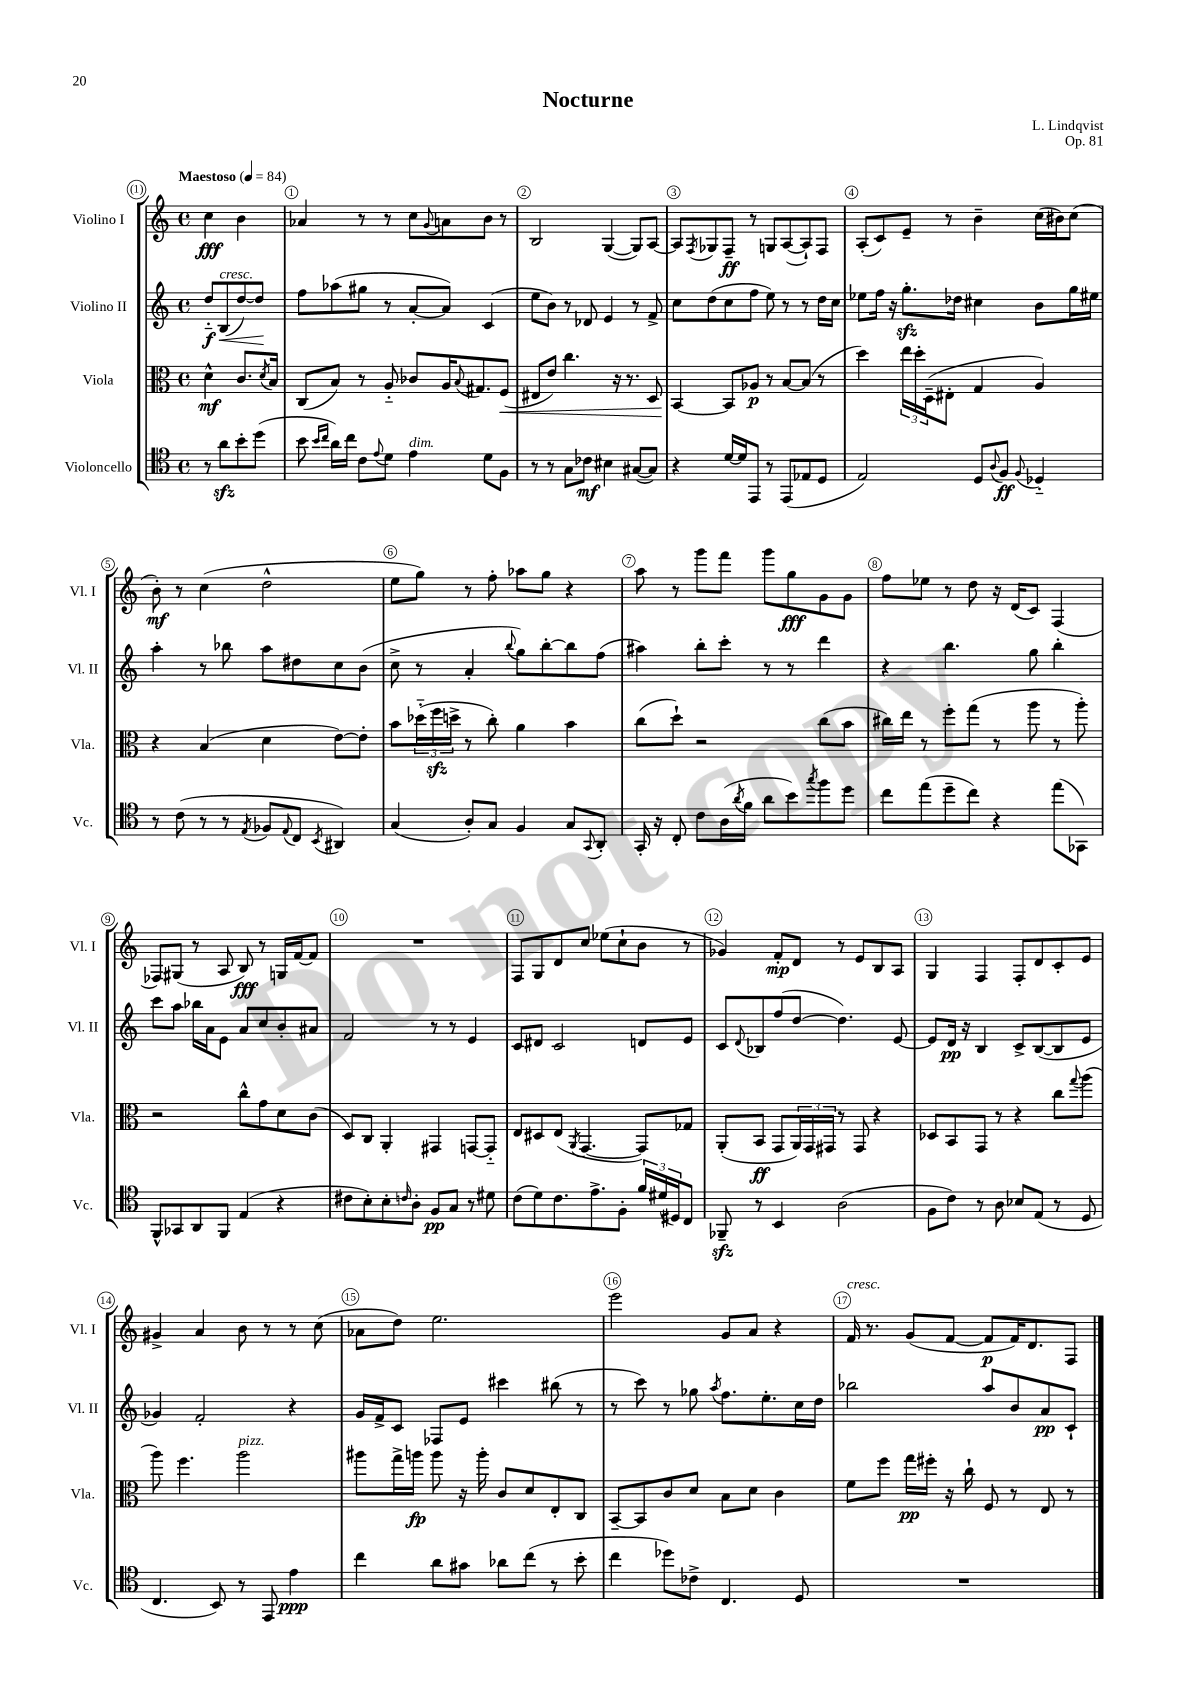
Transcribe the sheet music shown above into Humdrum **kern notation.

**kern	**dynam	**kern	**dynam	**kern	**dynam	**kern	**dynam
*part4	*part4	*part3	*part3	*part2	*part2	*part1	*part1
*staff4	*staff4	*staff3	*staff3	*staff2	*staff2	*staff1	*staff1
*I"Violoncello	*	*I"Viola	*	*I"Violino II	*	*I"Violino I	*
*I'Vc.	*	*I'Vla.	*	*I'Vl. II	*	*I'Vl. I	*
*clefC4	*	*clefC3	*	*clefG2	*	*clefG2	*
*k[]	*	*k[]	*	*k[]	*	*k[]	*
*M4/4	*	*M4/4	*	*M4/4	*	*M4/4	*
*met(c)	*	*met(c)	*	*met(c)	*	*met(c)	*
*MM84	*	*MM84	*	*MM84	*	*MM84	*
=	=	=	=	=	=	=	=
!	!	!	!	!	!	!LO:TX:a:B:t=Maestoso	!
!	!	!	!	!	!LO:HP:b	!	!
8r	.	4d^^\	mf	8dd/L	< f	4cc\	fff
!	!	!	!	!LO:TX:a:i:t=cresc.	!	!	!
8azz\L	.	.	.	(8B/	.	.	.
8b'\	.	8.c/L	.	[8dd/)	.	4b\	.
(8dd\J	.	.	.	8dd/J]	.	.	.
.	.	8qd/	.	.	.	.	.
.	.	16B/Jk	.	.	.	.	.
.	.	.	.	.	[	.	.
=1	=1	=1	=1	=1	=1	=1	=1
8b\	.	(8C/L	.	8ff\L	.	4a-X/	.
16qqb/LL	.	.	.	.	.	.	.
16qqcc/JJ	.	.	.	.	.	.	.
16a\LL)	.	8B/J)	.	(8aa-X\	.	.	.
16cc\JJ	.	.	.	.	.	.	.
8c\L	.	8r	.	8gg#X\J	.	8r	.
8qqe/	.	.	.	.	.	.	.
8d\J	.	8A/	.	8r	.	8r	.
!LO:TX:a:i:t=dim.	!	!	!	!	!	!	!
4e\	.	8c-X/L	.	[8a'/L	.	8cc\L	.
.	.	.	.	.	.	8qqg/	.
.	.	16A/K	.	8a/J])	.	8an\	.
.	.	8qqB/	.	.	.	.	.
.	.	8.G#X/	.	.	.	.	.
8d\L	.	.	.	(4c/	.	8b\J	.
!	!	!	!LO:HP:b	!	!	!	!
8F\J	.	(8F/J	<	.	.	8r	.
=2	=2	=2	=2	=2	=2	=2	=2
8r	.	8E#X/L	.	8ee\L	.	2B/	.
8r	.	8e/J)	.	8b\J)	.	.	.
8G\L	.	4.cc\	.	8r	.	.	.
8c-X\J	mf	.	.	8d-X/	.	.	.
4B#X\	.	.	.	4e/	.	([4G/	.
.	.	16r	.	.	.	.	.
.	.	8.r	.	.	.	.	.
([8G#X/L	.	.	.	8r	.	8G/L])	.
8G#/J])	.	8D/	.	8f^/	.	[8A/J	.
=3	=3	=3	=3	=3	=3	=3	=3
4r	.	[4BB/	.	8cc\L	.	8A/L]	.
.	.	.	.	.	.	8qF/	.
.	.	.	.	(8dd\	.	8G-X/	.
[16d/LL	.	8BB/L]	[	8cc\	.	8F~/J	ff
16d/J]	.	.	.	.	.	.	.
8EE/J	.	8A-X/J	p	8ff\J	.	8r	.
8r	.	8r	.	8ee\)	.	8Gn/L	.
(8EE/L	.	[8B/L	.	8r	.	([8A/	.
8E-X/	.	(8B/J]	.	8r	.	8A`/])	.
8D/J	.	8r	.	16dd\LL	.	8F/J	.
.	.	.	.	16cc\JJ	.	.	.
=4	=4	=4	=4	=4	=4	=4	=4
2E/)	.	4dd\)	.	8ee-X\L	.	(8A'/L	.
.	.	.	.	16ff\Jk	.	8c/)	.
.	.	.	.	16r	.	.	.
.	.	24ee\LL	.	8.ggzz'\L	.	8e~/J	.
.	.	24dd'\	.	.	.	.	.
.	.	(24D~\J	.	.	.	.	.
.	.	8E#X'\J	.	.	.	8r	.
.	.	.	.	16dd-X\Jk	.	.	.
8D/L	.	4G/	.	4cc#X\	.	4b~\	.
8qqA/	.	.	.	.	.	.	.
8F/J	ff	.	.	.	.	.	.
8qqF/	.	.	.	.	.	.	.
4D-X/	.	4A/)	.	8b\L	.	(16cc\LL	.
.	.	.	.	.	.	16b#X\J)	.
.	.	.	.	16gg\L	.	(8cc\J	.
.	.	.	.	16ee#X\JJ	.	.	.
!!LO:LB:g=z
=5	=5	=5	=5	=5	=5	=5	=5
8r	.	4r	.	4aa'\	.	8b'\)	mf
(8c\	.	.	.	.	.	8r	.
8r	.	(4B/	.	8r	.	(4cc\	.
8r	.	.	.	8bb-X\	.	.	.
8qE/	.	.	.	.	.	.	.
8F-X/L	.	4d\	.	8aa\L	.	2dd^^\	.
8qqE/	.	.	.	.	.	.	.
8C/J	.	.	.	8dd#X\	.	.	.
8qBB/	.	.	.	.	.	.	.
4AA#X/)	.	[8e\L)	.	8cc\	.	.	.
.	.	8e'\J]	.	(8b\J	.	.	.
=6	=6	=6	=6	=6	=6	=6	=6
(4G/	.	8b\L	.	8cc^\	.	8ee\L	.
.	.	(24dd-X\L	.	8r	.	8gg\J)	.
.	.	24ffzz\	.	.	.	.	.
.	.	24ddn^\JJ	.	.	.	.	.
8A'/L)	.	8r	.	4a'/	.	8r	.
8G/J	.	8cc'\)	.	.	.	8ff'\	.
.	.	.	.	8qqbb/	.	.	.
4F/	.	4a\	.	8gg\L)	.	8aa-X\L	.
.	.	.	.	[8bb'\	.	8gg\J	.
8G/L	.	4b\	.	8bb\]	.	4r	.
8qqGG/	.	.	.	.	.	.	.
8AA'/J	.	.	.	(8ff\J	.	.	.
=7	=7	=7	=7	=7	=7	=7	=7
16GG'/	.	(8cc\L	.	4aa#X\)	.	8aa\	.
16r	.	.	.	.	.	.	.
8C'/	.	8dd`\J)	.	.	.	8r	.
8c\L	.	2r	.	8bb'\L	.	8ggg\L	.
(16A\L	.	.	.	8ccc'\J	.	8fff\J	.
8qa/	.	.	.	.	.	.	.
16f\JJ	.	.	.	.	.	.	.
8a\L	.	.	.	8r	.	8ggg\L	.
8b\)	.	.	.	8r	.	8gg\	fff
8qgg/	.	.	.	.	.	.	.
8ff\	.	(8cc\L	.	4ddd\	.	8g\	.
8dd\J	.	8b\J	.	.	.	8g\J	.
=8	=8	=8	=8	=8	=8	=8	=8
8cc\L	.	16cc#X\LL)	.	4r	.	8ff\L	.
.	.	16ee\JJ	.	.	.	.	.
(8ee\	.	8r	.	.	.	8ee-X\J	.
8dd~\	.	8ff'\L	.	4.bb\	.	8r	.
8cc\J)	.	(8gg\J	.	.	.	8dd\	.
4r	.	8r	.	.	.	16r	.
.	.	.	.	.	.	(16d/KL	.
.	.	8aa\	.	8gg\	.	8c/J)	.
(8ee\L	.	8r	.	4bb'\	.	(4F/	.
8GG-X\J)	.	8aa'\)	.	.	.	.	.
!!LO:LB:g=z
=9	=9	=9	=9	=9	=9	=9	=9
8FF^^/L	.	2r	.	8ccc\L	.	8F-X/L)	.
8GG-X/	.	.	.	8aa\J	.	(8G#X/J	.
8AA/	.	.	.	16bb-X\LL	.	8r	.
.	.	.	.	16a\J	.	.	.
8FF/J	.	.	.	8e\J	.	8A/	.
(4E/	.	8cc^^\L	.	8a/L	.	8B/)	fff
.	.	8g\	.	8cc/	.	8r	.
4r	.	8d\	.	8b'/	.	16Gn/LL	.
.	.	.	.	.	.	[16f/J	.
.	.	(8c\J	.	8a#X/J	.	8f/J]	.
=10	=10	=10	=10	=10	=10	=10	=10
8c#X\L	.	8D/L)	.	2f/	.	1r	.
8B'\)	.	8C/J	.	.	.	.	.
8B'\	.	4AA'/	.	.	.	.	.
16qqcn/	.	.	.	.	.	.	.
8A'\J	.	.	.	.	.	.	.
8F/L	pp	4GG#X/	.	8r	.	.	.
8G/J	.	.	.	8r	.	.	.
8r	.	[8GGn/L	.	4e/	.	.	.
8d#X\	.	8GG/J]	.	.	.	.	.
=11	=11	=11	=11	=11	=11	=11	=11
(8c\L	.	8E/L	.	8c/L	.	8F/L	.
8d\)	.	8D#X/	.	8d#X/J	.	8G/	.
8.c\	.	(8E/J	.	2c/	.	8d/	.
.	.	8qAA/	.	.	.	.	.
.	.	[4.GG/	.	.	.	8cc/J	.
8.e^\	.	.	.	.	.	.	.
.	.	.	.	.	.	(8ee-X\L	.
8F'\J	.	.	.	.	.	8cc`\	.
24f/LL	.	8GG/L])	.	8dn/L	.	8b\J	.
(24d#X/	.	.	.	.	.	.	.
24D#X/J)	.	.	.	.	.	.	.
8C/J	.	8G-X/J	.	8e/J	.	8r	.
=12	=12	=12	=12	=12	=12	=12	=12
8FF-Xzz~/	.	(8AA'/L	.	8c/L	.	4g-X/)	.
.	.	.	.	8qqd/	.	.	.
8r	.	8BB/J	ff	8B-X/	.	.	.
4BB/	.	8GG/L	.	(8ff/	.	8f'/L	mp
.	.	24AA/L)	.	[8dd/J	.	8d/J	.
.	.	24GG/	.	.	.	.	.
.	.	24GG#X/JJ	.	.	.	.	.
(2A\	.	8r	.	4.dd\])	.	8r	.
.	.	8GG#/	.	.	.	8e/L	.
.	.	4r	.	.	.	8B/	.
.	.	.	.	[8e/	.	8A/J	.
=13	=13	=13	=13	=13	=13	=13	=13
8F\L	.	8D-X/L	.	8e/L]	.	4G/	.
8c\J)	.	8BB/	.	16d/Jk	pp	.	.
.	.	.	.	16r	.	.	.
8r	.	8GG/J	.	4B/	.	4F/	.
8A\	.	8r	.	.	.	.	.
8B-X/L	.	4r	.	8c^/L	.	8F'/L	.
(8E/J	.	.	.	([8B/	.	8d/	.
8r	.	8cc\L	.	8B/]	.	8c'/	.
.	.	8qqgg/	.	.	.	.	.
8D/	.	(8aa\J	.	8e/J	.	8e/J	.
!!LO:LB:g=z
=14	=14	=14	=14	=14	=14	=14	=14
4.C/	.	8aa\)	.	4g-X/)	.	4g#X^/	.
.	.	4.ff\	.	.	.	.	.
.	.	.	.	2f'/	.	4a/	.
8BB/)	.	.	.	.	.	.	.
!	!	!LO:TX:a:i:t=pizz.	!	!	!	!	!
8r	.	2aa\	.	.	.	8b\	.
8EE/	.	.	.	.	.	8r	.
4e\	ppp	.	.	4r	.	8r	.
.	.	.	.	.	.	(8cc\	.
=15	=15	=15	=15	=15	=15	=15	=15
4cc\	.	8aa#X\L	.	16g/LL	.	8a-X\L	.
.	.	.	.	16f^/J	.	.	.
.	.	16gg^\L	.	8c/J	.	8dd\J)	.
.	.	16aan\JJ	fp	.	.	.	.
8a\L	.	8aa\	.	8F-X/L	.	2.ee\	.
8g#X\J	.	16r	.	8e/J	.	.	.
.	.	16aa'\	.	.	.	.	.
8a-X\L	.	8c/L	.	4ccc#X\	.	.	.
(8cc\J	.	8d/	.	.	.	.	.
8r	.	8E'/	.	(8bb#X\	.	.	.
8b'\	.	8C/J	.	8r	.	.	.
=16	=16	=16	=16	=16	=16	=16	=16
4cc\	.	[8BB~/L	.	8r	.	2eee\	.
.	.	8BB/]	.	8ccc\)	.	.	.
8dd-X\L)	.	8c/	.	8r	.	.	.
8c-X^\J	.	8d/J	.	8gg-X\	.	.	.
.	.	.	.	8qaa/	.	.	.
4.C/	.	8B\L	.	8.ff\L	.	8g/L	.
.	.	8d\J	.	.	.	8a/J	.
.	.	.	.	8.ee'\	.	.	.
.	.	4c\	.	.	.	4r	.
8D/	.	.	.	16cc\L	.	.	.
.	.	.	.	16dd\JJ	.	.	.
=17	=17	=17	=17	=17	=17	=17	=17
!	!	!	!	!	!	!LO:TX:a:i:t=cresc.	!
1r	.	8f\L	.	2bb-X\	.	16f/	.
.	.	.	.	.	.	8.r	.
.	.	8ff\J	.	.	.	.	.
.	.	16gg\LL	pp	.	.	(8g/L	.
.	.	16ff#X'\JJ	.	.	.	.	.
.	.	16r	.	.	.	[8f/J	.
.	.	16cc`\	.	.	.	.	.
.	.	8F/	.	8aa/L	.	8f/L]	p
.	.	8r	.	8b/	.	16f/K)	.
.	.	.	.	.	.	8.d/	.
.	.	8E/	.	8a/	pp	.	.
.	.	8r	.	8c`/J	.	8F/J	.
==	==	==	==	==	==	==	==
*-	*-	*-	*-	*-	*-	*-	*-
